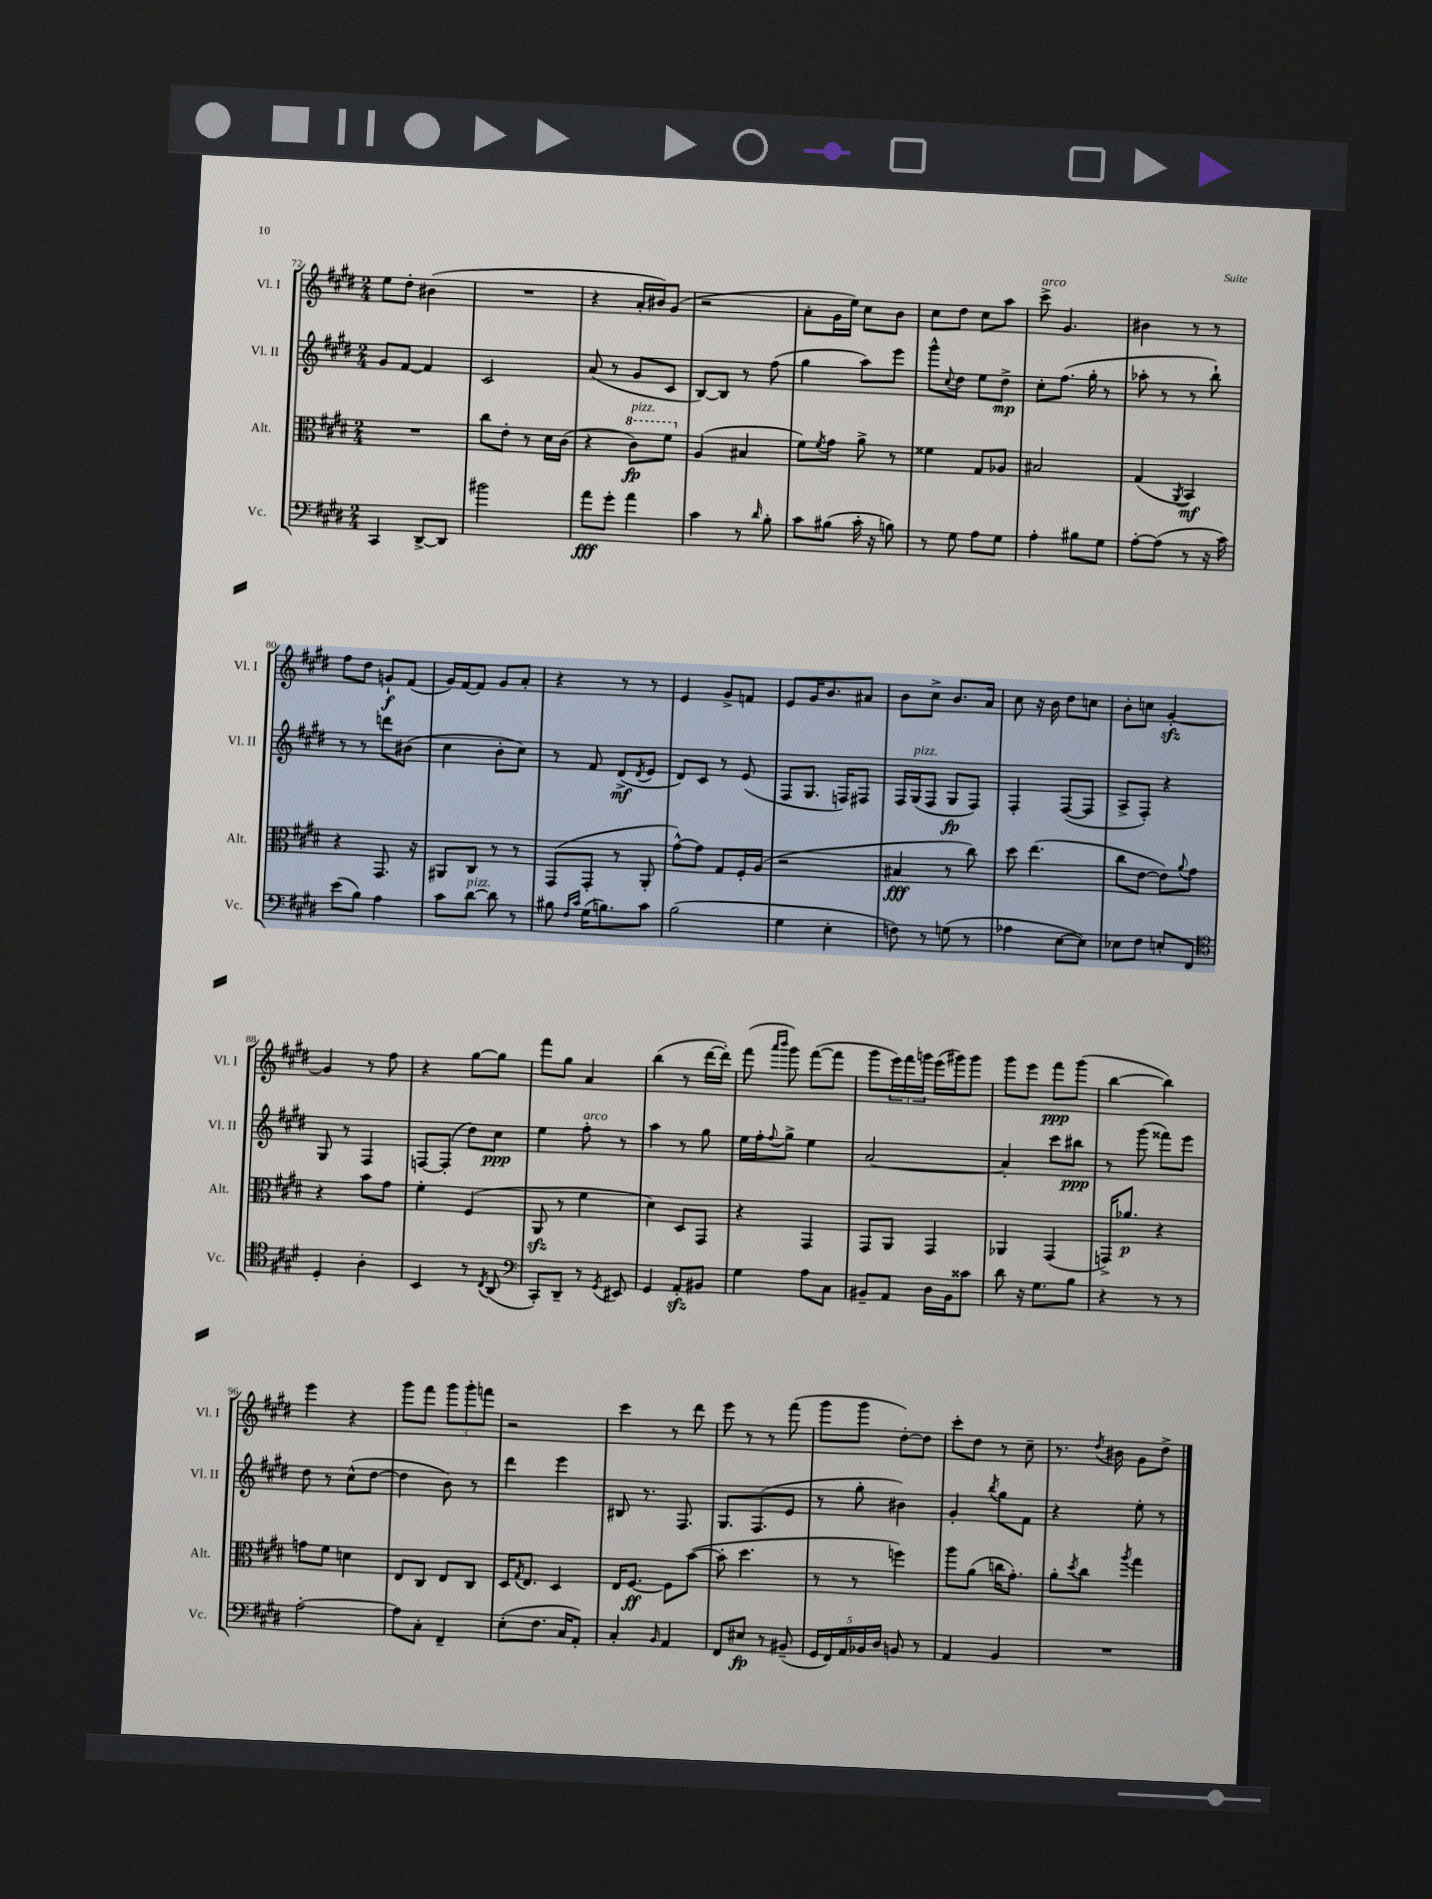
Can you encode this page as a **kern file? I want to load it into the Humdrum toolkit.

**kern	**kern	**kern	**kern
*staff4	*staff3	*staff2	*staff1
*clefF4	*clefC3	*clefG2	*clefG2
*k[f#c#g#d#]	*k[f#c#g#d#]	*k[f#c#g#d#]	*k[f#c#g#d#]
*M2/4	*M2/4	*M2/4	*M2/4
4CC#	2r	8g#	8ee
.	.	[8f#	8dd#'
[8DD#^	.	4f#]	(4b#
8DD#]	.	.	.
=	=	=	=
2b#	8cc#	2c#	2r
.	8e'	.	.
.	8r	.	.
.	16d#	.	.
.	(16c#	.	.
=	=	=	=
8a	4r	(8a	4r
8g#'	.	8r	.
4a	8cc#)	8g#	16a'
.	.	.	16b#)
.	8ff#	8c#	(8g#
=	=	=	=
4c#	(4A	[8B)	2r
.	.	8B]	.
8r	4B#	8r	.
16qqd#	.	.	.
8B'	.	(8ff#	.
=	=	=	=
8c#	8f#)	4gg#	8a'
.	8qf#	.	.
(8B#	8g#	.	16g#
.	.	.	16ee)
16c#'	8a^	8aa)	8cc#
16r	.	.	.
8B)	8r	8eee	8b
=	=	=	=
8r	4f##	8ggg#^^	8cc#
.	.	8qqcc#	.
8G#	.	8dd#	8dd#
8A	8G#	8ee	8cc#
8G#	8A-	8dd#^	8aa
=	=	=	=
4A'	2B#	8cc#'	8ccc#^
.	.	(8.ff#	4.g#
8B#	.	.	.
.	.	16gg#'	.
8G#	.	8r	.
=	=	=	=
[8A'	(4G#	8aa-'	4b#
(8A]	.	8r	.
.	8qAA	.	.
8r	4BB)	8r	8r
16r	.	8bb`)	8r
16c#)	.	.	.
=	=	=	=
(8e	4r	8r	8ff#
8B)	.	8r	8dd#
4A	8.GG#	8ddd	8g`
.	.	(8b#	(8f#
.	16r	.	.
=	=	=	=
8c#	8AA#	4cc#	16g#)
.	.	.	[16f#
[8d#	8C#	.	8f#]
8d#]	8r	8b'	8g#
8r	8r	8cc#)	8a'
=	=	=	=
8B#	(8GG#	8r	4r
16qqF#	.	.	.
16qqc#	.	.	.
(16G#	8GG#'	8f#	.
8.B)	.	.	.
.	8r	(8d#^	8r
.	.	8qd#	.
8c#	8AA'	8e	8r
=	=	=	=
(2B	[8g#^^)	8d#)	4e
.	8g#]	8c#	.
.	8G#	8r	8g#^
.	16F#'	(8e	8f
.	(16A	.	.
=	=	=	=
4G#	2r	8F#	8e
.	.	8.G#	16g#
.	.	.	8.b
4E'	.	.	.
.	.	16F)	.
.	.	8F#	8a#
=	=	=	=
8F)	4B#	16F#	8b
.	.	(16G#	.
8r	.	8F#	8cc#^
(8G	8r	8G#	8.b
8r	8cc#)	8F#)	.
.	.	.	16a
=	=	=	=
4A-	8dd#	4F#'	8cc#
.	(4.ee	.	16r
.	.	.	16b
[8E	.	([8F#	8dd#
8E])	.	8F#]	8cc
=	=	=	=
8E-	8cc#	8A^	8b'
8F#	[8e	8F#')	8cc
8E'	8e])	4r	[4g#'
.	8qqa	.	.
8FF#	8g#	.	.
=	=	=	=
*clefC4	*	*	*
4D#'	4r	8G#	4g#]
.	.	8r	.
4A'	8b	4F#	8r
.	8g#	.	8ff#
=	=	=	=
4BB	4f#'	[8F	4r
.	.	(8F']	.
8r	(4F#	8dd#)	[8gg#
8qC#	.	.	.
(8AA	.	8cc#	8gg#]
=	=	=	=
*clefF4	*	*	*
8CC#')	8AA	4ee	8fff#
8DD#~	8r	.	8gg#
8r	4f#	8ff#'	4a
8qGG#	.	.	.
8EE#	.	8r	.
=	=	=	=
4GG#	4d#)	4aa	(4bb
8AA'	8D#	8r	8r
8BB#	8GG#	8gg#	[16ddd#
.	.	.	16ddd#'])
=	=	=	=
4G#	4r	16ee	(8fff#
.	.	16ff#'	.
.	.	.	16qqaaa
.	.	8qqff#	16qqbbb
.	.	8gg#^	8ggg#)
8A	4GG#	4ee	([8fff#
8C#	.	.	8fff#]
=	=	=	=
8BB#~	8GG#	[2a	8ggg#
8AA	8AA	.	24eee)
.	.	.	24fff#
.	.	.	24ggg
16D#	4GG#	.	(16eee
16BB#	.	.	16ggg#)
8c##	.	.	8ggg#
=	=	=	=
8d#	4AA-	4a']	8ggg#
16r	.	.	8eee
8.G#	.	.	.
.	(4GG#	8ccc#	8fff#
8B	.	8bb#	(8ggg#
=	=	=	=
4r	16GG^)	8r	[4bb
.	8.a-	.	.
.	.	(8ggg#	.
8r	4r	8fff##)	4bb])
8r	.	8eee	.
=	=	=	=
[2A'	8g	8dd#	4eee
.	8f#	8r	.
.	4d	(8cc#^^	4r
.	.	[8dd#	.
=	=	=	=
8A]	8E	4dd#]	8ggg#
8C#'	8C#	.	8fff#
4FF#~	8E	8b)	12ggg#
.	.	.	12ggg#'
.	8C#	8r	.
.	.	.	12fff
=	=	=	=
(8E'	16D#	4ddd#	2r
.	8qG#	.	.
.	8.E	.	.
8.F#	.	.	.
.	4D#	4eee	.
16C#	.	.	.
8AA')	.	.	.
=	=	=	=
4C#'	16E	8B#	4ccc#
.	[8.F#	.	.
.	.	8.r	.
16qqBB	.	.	.
4AA	8F#]	.	8r
.	.	8.F#	.
.	([8b	.	8ddd#
=	=	=	=
8FF#	8b']	8.G#	8eee
8E#	4.dd#	.	8r
.	.	(8.F#	.
8r	.	.	8r
(8BB#~	.	8e	(8fff#
=	=	=	=
20GG#	8r	8r	8ggg#
20FF#)	.	.	.
20AA	.	.	.
.	8r	8gg#'	8ggg#
20BB-	.	.	.
20D#	.	.	.
8BB	4ff)	4b#)	[8dd#')
8r	.	.	8dd#]
=	=	=	=
4AA	8aa	4g#'	8ccc#'
.	(8a	.	8dd#
.	.	8qbb	.
4BB	16cc	8gg#	8r
.	8.g#')	.	.
.	.	8f#	8cc#~
=	=	=	=
2r	8a'	4r	8.r
.	8qdd#	.	.
.	8cc#	.	.
.	.	.	8qdd#
.	.	.	16b#
.	8qaa	.	.
.	4gg#	8ee'	8g#
.	.	8r	8dd#^
==	==	==	==
*-	*-	*-	*-
